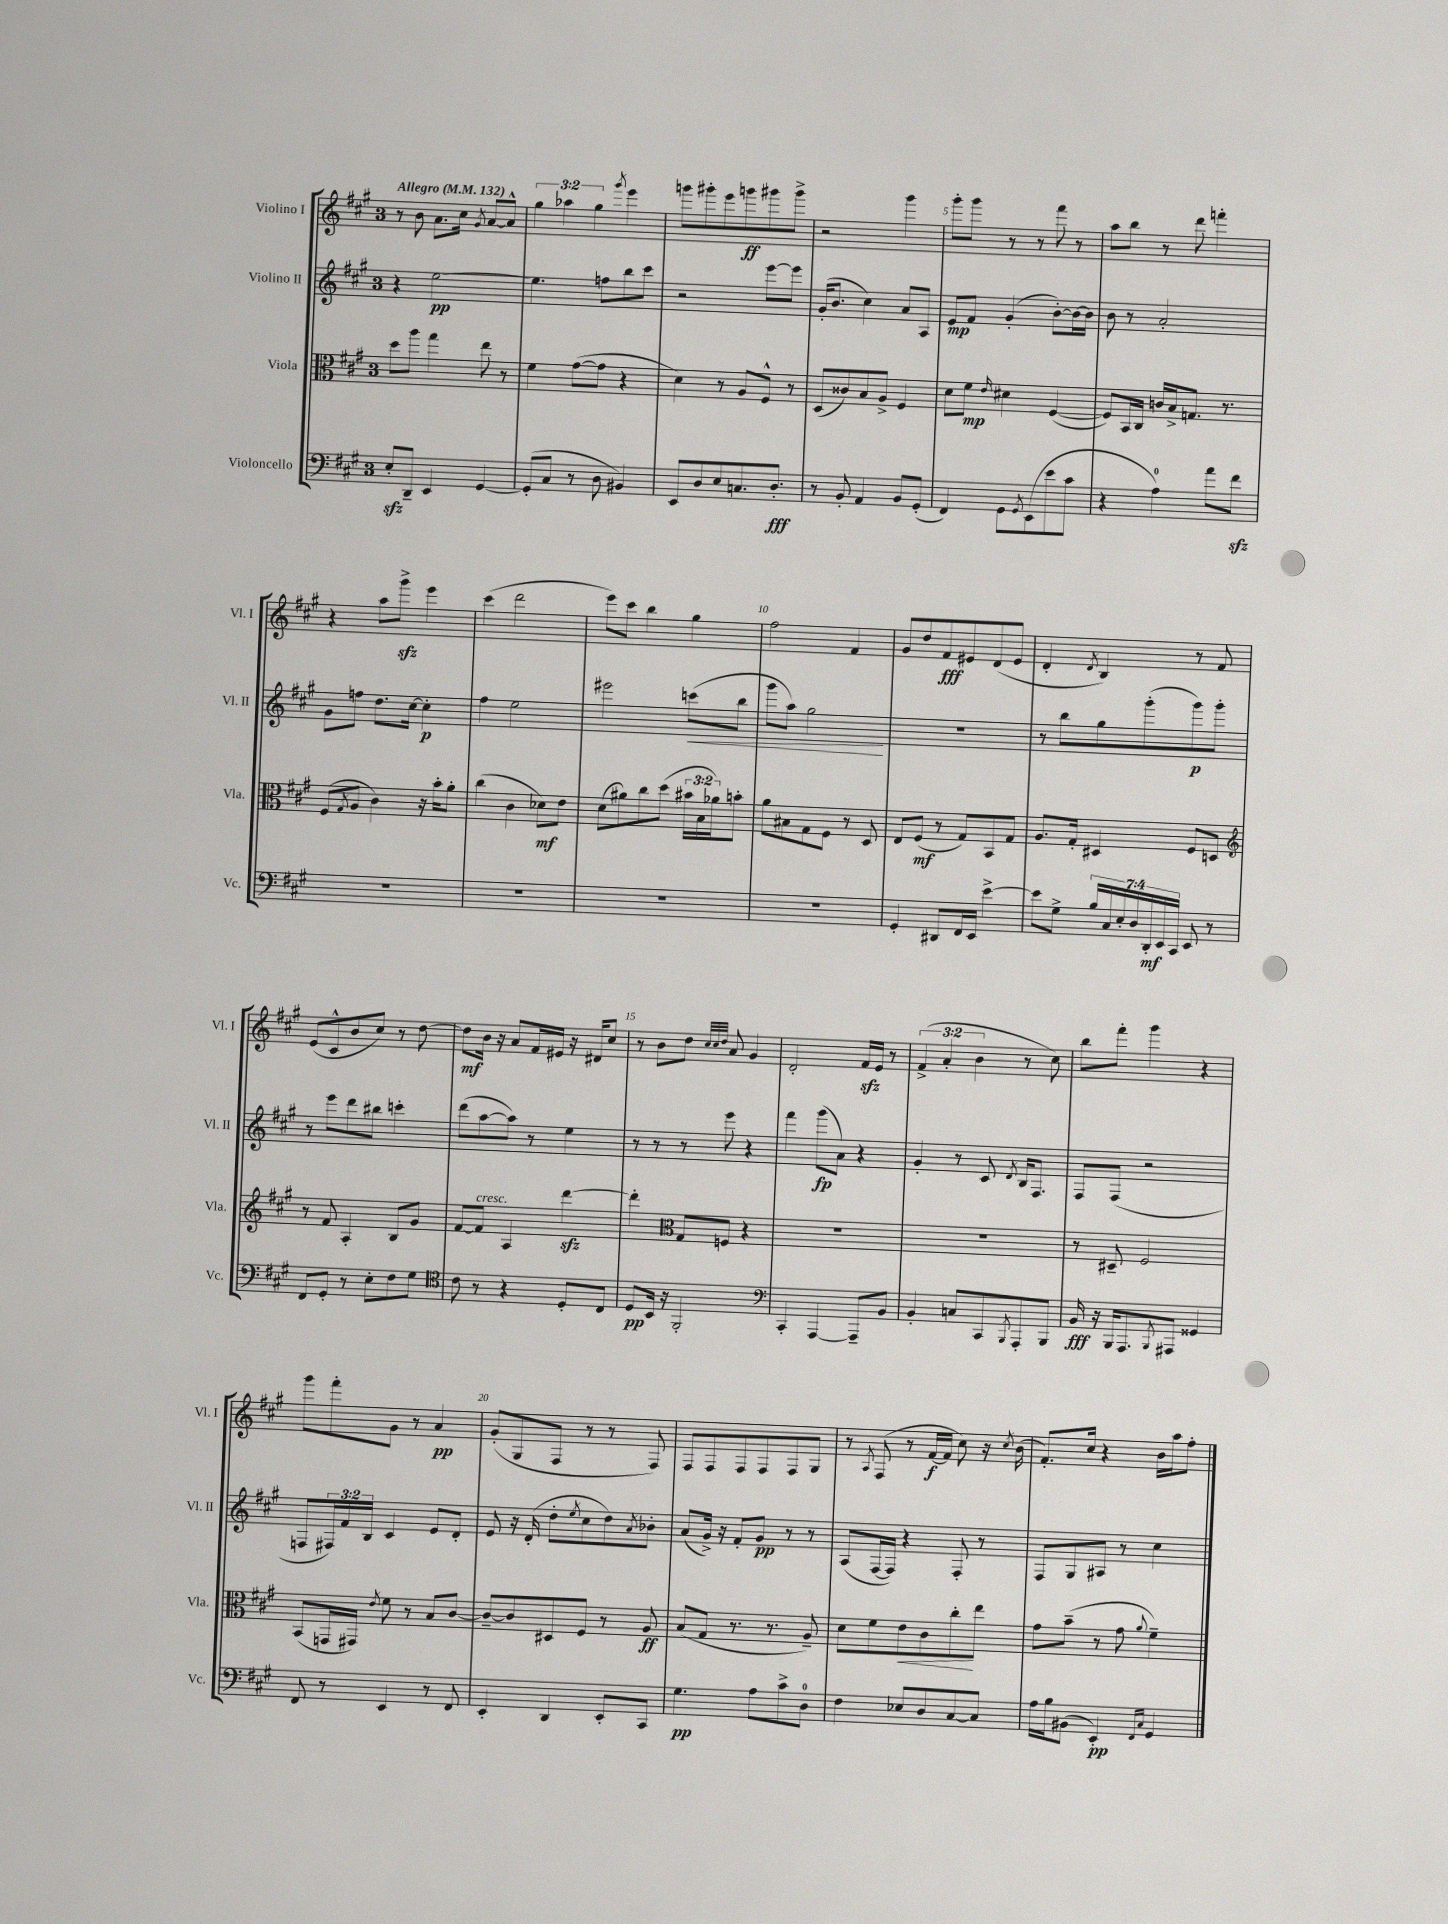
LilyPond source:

<<
\new StaffGroup <<
\new Staff = "s0" \with { instrumentName = "Violino I" shortInstrumentName = "Vl. I" } {
    \clef treble \key a \major \once \override Staff.TimeSignature.style = #'single-digit \time 3/4 \override Staff.TupletNumber.text = #tuplet-number::calc-fraction-text \tempo "Allegro" 4 = 132
    r8 b'8 a'8. cis''16 \acciaccatura { gis'8 } a'8~ a'8-^ |
    \tuplet 3/2 { gis''4 aes''4 gis''4 } \acciaccatura { gis'''8 } e'''4 |
    g'''8 gis'''8-. e'''8 g'''8\ff gis'''8 gis'''8-> |
    r2 gis'''4 |
    gis'''8-. gis'''8 r8 r8 fis'''8 r8 |
    a''8 b''8 r8 d'''8 f'''4-. |
    r4 a''8 gis'''8->\sfz e'''4 |
    cis'''4( d'''2 |
    e'''8) cis'''8 b''4 gis''4 |
    fis''2 fis'4 |
    gis'8 d''8 fis'8\fff eis'8 d'8( eis'8 |
    d'4-. \acciaccatura { d'8 } b4) r8 fis'8 |
    e'8( cis'8-^ b'8 cis''8) r8 d''8~ |
    d''8\mf b'16 r16 a'8 fis'16 eis'16 r16 dis'16 cis''8 |
    r8 b'8 d''8 \grace { cis''32 cis''32 d''32 } a'8 gis'4 |
    d'2-. fis'16\sfz e'16 r8 |
    \tuplet 3/2 { fis'4->( a'4-. b'4 } r8 cis''8) |
    b''8 fis'''8-. gis'''4 r4 |
    gis'''8 fis'''8-. gis'8 r8 a'4\pp |
    gis'8-.( gis8 fis8 r8 r8 fis8) |
    fis8 fis8 fis8 fis8 fis8 gis8 |
    r8 \acciaccatura { a8 } fis8( r8 fis'16~\f fis'16 cis''8) r16 \acciaccatura { cis''8 } b'16( |
    fis'8.-.) cis''16 r4 b'16 a''16 fis''8-. \bar "|." |
}
\new Staff = "s1" \with { instrumentName = "Violino II" shortInstrumentName = "Vl. II" } {
    \clef treble \key a \major \once \override Staff.TimeSignature.style = #'single-digit \time 3/4 \override Staff.TupletNumber.text = #tuplet-number::calc-fraction-text
    r4 e''2~\pp |
    e''4. f''8 b''8 cis'''8 |
    r2 e'''8~ e'''8 |
    gis'16-.( b'8. cis''4) a'8 a8 |
    e'8\mp fis'8 gis'4-.( b'8~-.) b'16~ b'16 |
    b'8 r8 a'2-. |
    gis'8 f''8 d''8. cis''16~ cis''4-.\p |
    fis''4 e''2 |
    eis'''2 c'''8\<( b''8 |
    gis'''8 a''8) gis''2\! |
    R2. |
    r8 b''8 gis''8 gis'''8-.( gis'''8\p) gis'''8-. |
    r8 e'''8 d'''8 bis''8 c'''4-. |
    d'''8( a''8~ a''8) r8 e''4 |
    r8 r8 r8 e'''8 r4 |
    fis'''4 gis'''8\fp( a'8) r4 |
    gis'4-. r8 cis'8 \acciaccatura { d'8 } b16 fis8. |
    fis8 fis8( r2 |
    f8 \tuplet 3/2 { fis16) fis'16 b16 } cis'4 e'8 d'8-. |
    e'8 r16 d'16-.( d''8-. \acciaccatura { e''8 } cis''8 d''8) \acciaccatura { a'8 } bes'8-. |
    a'8( gis'16->) r16 fis'8-. gis'8\pp r8 r8 |
    a8( fis16~ fis16) r4 fis8-. r8 |
    fis8 gis8 ais8 r8 cis''4 \bar "|." |
}
\new Staff = "s2" \with { instrumentName = "Viola" shortInstrumentName = "Vla." } {
    \clef alto \key a \major \once \override Staff.TimeSignature.style = #'single-digit \time 3/4 \override Staff.TupletNumber.text = #tuplet-number::calc-fraction-text
    d''8 a''8 gis''4 e''8 r8 |
    fis'4 gis'8~( gis'8 r4 |
    d'4) r8 a8 fis8-^ r8 |
    d8( cisis'8) b8 a8-> fis4 |
    d'8 fis'8\mp \grace { e'16 } dis'4 fis4~( |
    fis8) b,16 cis16 c'16 b16-> g8. r8. |
    fis8( \acciaccatura { gis8 } a8 cis'4) r16 b'16-. a'8-. |
    cis''4( cis'4 des'8\mf) e'8 |
    d'8( ais'8) cis''8 d''8( \tuplet 3/2 { bis'16 b16 aes'16) } b'8-. |
    a'8 bis8 gis8 fis8 r8 d8 |
    e8 fis8\mf( r8 gis8) b,8 gis8 |
    a8. gis16-. dis4 fis8 d8 |
    \clef treble r8 fis'8 a4-. b8 gis'8 |
    fis'8~ fis'8^\markup { \italic "cresc." } a4 d'''4~\sfz |
    d'''4-. \clef alto gis8 f8 r4 |
    R2. |
    R2. |
    r8 dis8-- fis2 |
    b,8( g,16 gis,16) \acciaccatura { e'8 } fis'8 r8 b8 cis'8~ |
    cis'8~-- cis'8 dis8 fis8 r8 a8\ff |
    b8( gis8 r8. r8. a8--) |
    d'8 fis'8 e'8\< cis'8 cis''8-.\! e''8 |
    gis'8 b'8--( r8 gis'8 \appoggiatura { a'8 } fis'4--) \bar "|." |
}
\new Staff = "s3" \with { instrumentName = "Violoncello" shortInstrumentName = "Vc." } {
    \clef bass \key a \major \once \override Staff.TimeSignature.style = #'single-digit \time 3/4 \override Staff.TupletNumber.text = #tuplet-number::calc-fraction-text
    e8-.\sfz d,8-- e,4 gis,4~ |
    gis,8-.( cis8 r8 d8 bis,4) |
    e,8 d8 e8 c8. d8.-.\fff |
    r8 b,8-. a,4 b,8 gis,8-.( |
    fis,4) gis,8 \acciaccatura { gis,8 } e,8( e'8 cis'8 |
    r4 a4-0) a'8 fis'8\sfz |
    R2. |
    R2. |
    R2. |
    R2. |
    gis,4-. dis,8 fis,16 e,16 e'4~-> |
    e'8 gis8-> \tuplet 7/4 { b16 cis16 e16-. d16 d,16-.\mf e,16 cis,16 } e,8 r8 |
    fis,8 gis,8-. r8 e8-. fis8 gis8 |
    \clef tenor cis'8 r8 r4 d8-. cis8 |
    d8\pp b,16 r16 fis,2-. |
    \clef bass cis,4-. a,,4~ a,,8-- b,8 |
    b,4-. c8 cis,8 \acciaccatura { b,,8 } a,,8-. b,,8 |
    b,16\fff r16 b,,16 a,,8. \acciaccatura { b,,8 } ais,,8 gisis,4 |
    fis,8 r8 e,4 r8 fis,8 |
    e,4-. d,4 e,8-. cis,8 |
    gis4.\pp a8 cis'8-> d8-0 |
    fis4 ees8 d8 cis8~ cis8 |
    a16 b16 bis,8( e,4-.\pp) \grace { fis,16 cis16 } gis,4 \bar "|." |
}
>>
>>
\layout { \context { \Score \override BarNumber.break-visibility = ##(#f #t #t) barNumberVisibility = #(every-nth-bar-number-visible 5) } }
